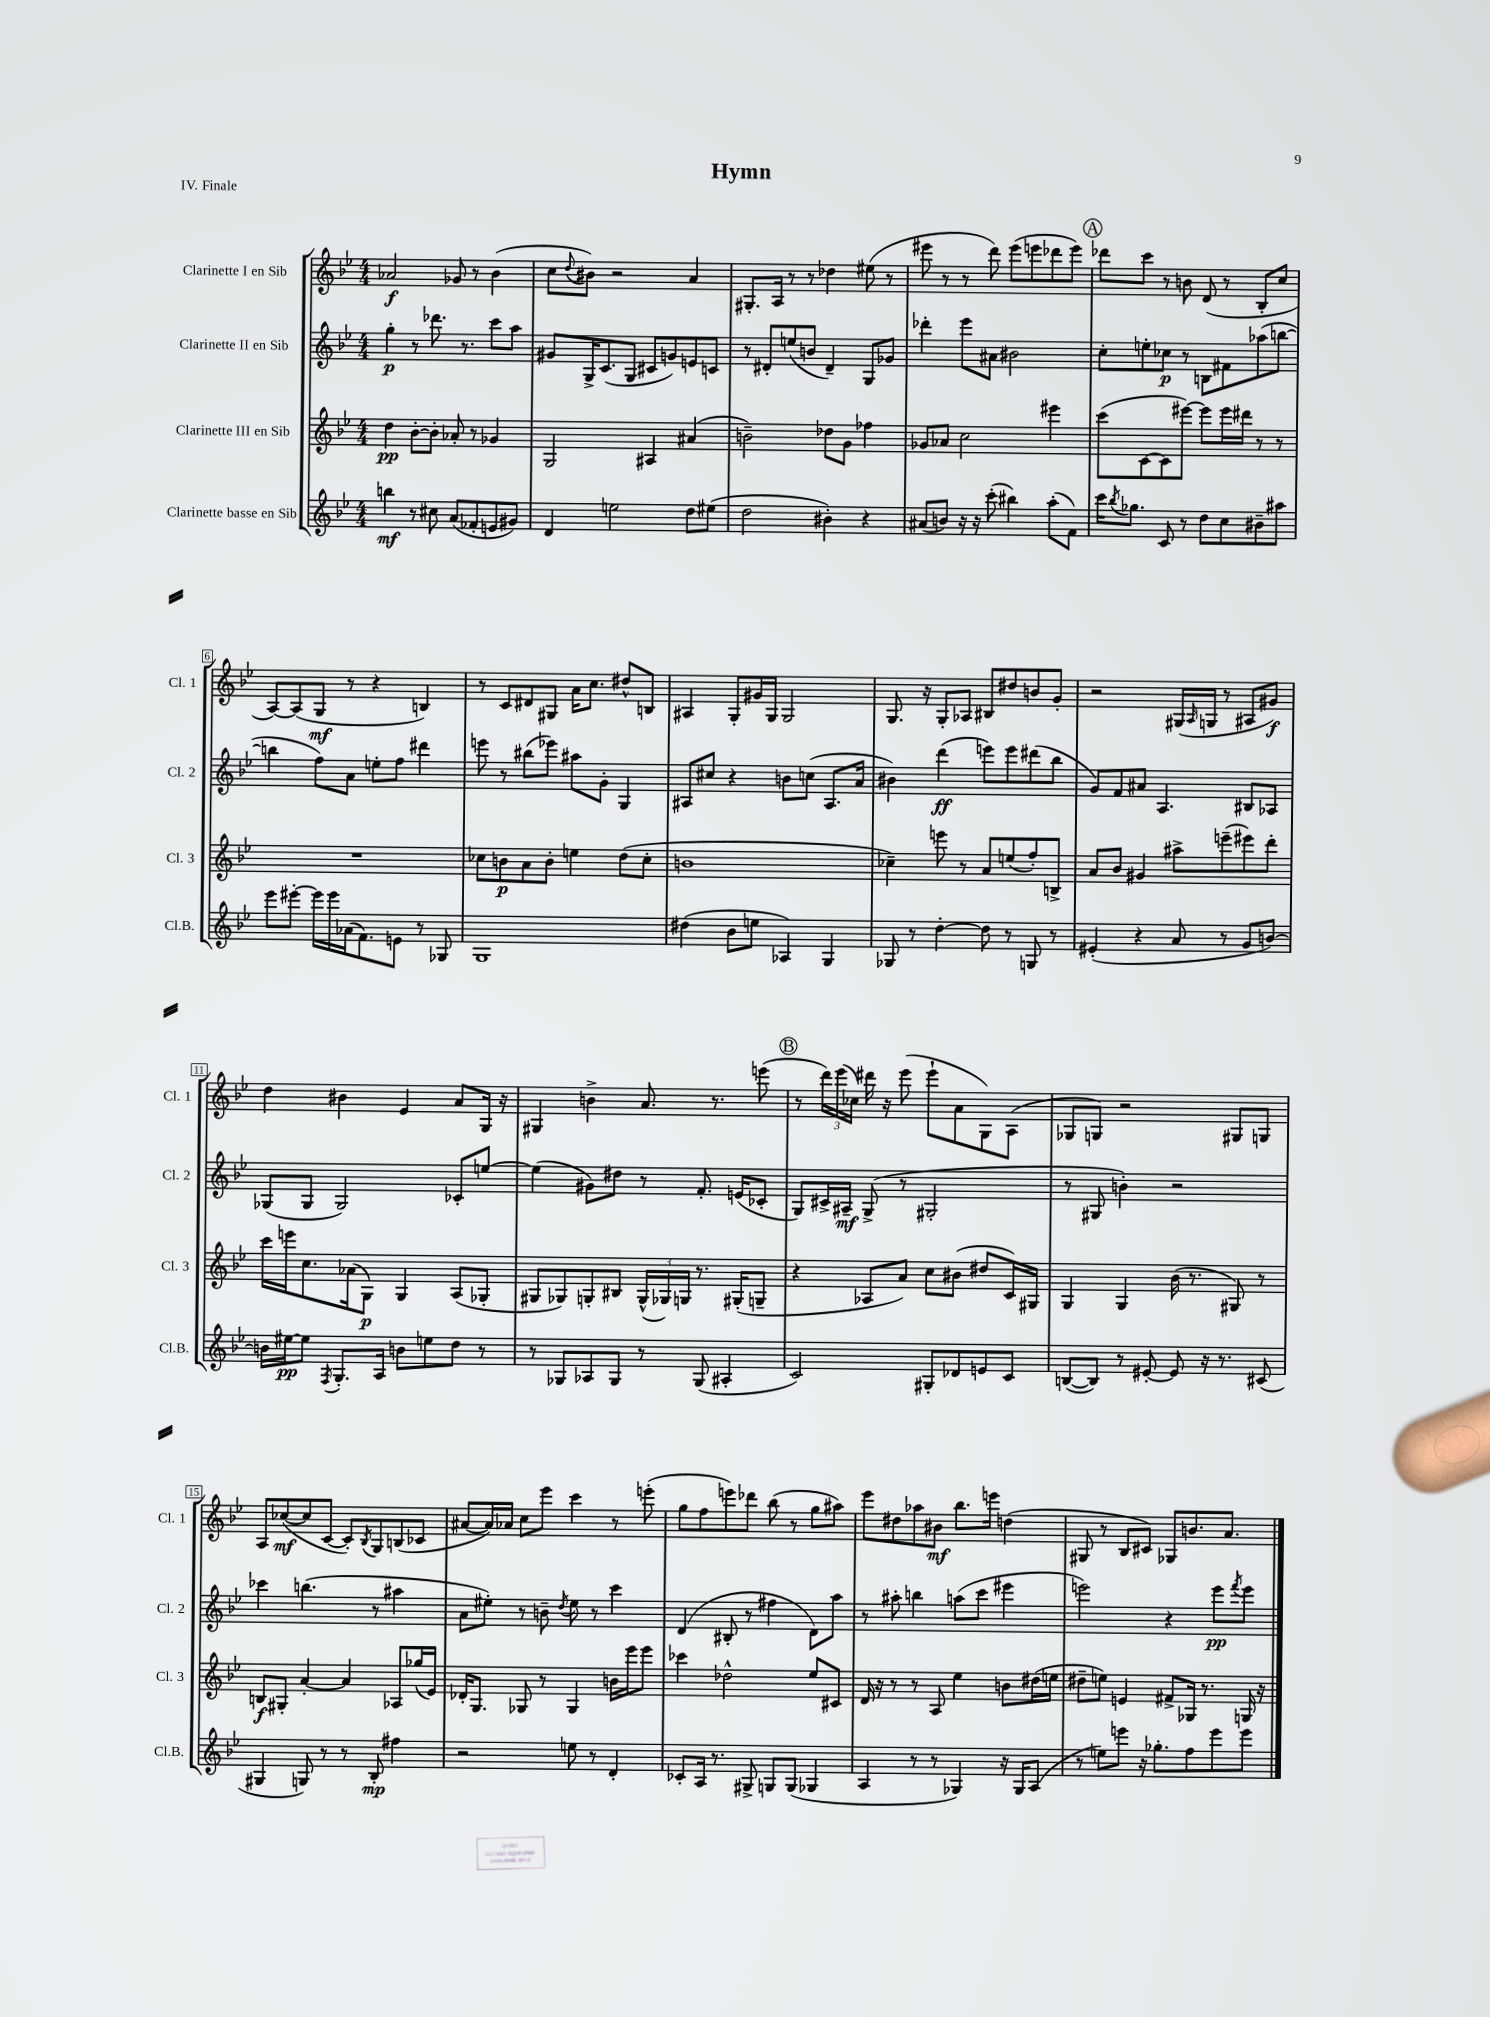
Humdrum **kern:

**kern	**dynam	**kern	**dynam	**kern	**dynam	**kern	**dynam
*part4	*part4	*part3	*part3	*part2	*part2	*part1	*part1
*staff4	*staff4	*staff3	*staff3	*staff2	*staff2	*staff1	*staff1
*I"Clarinette basse en Sib	*	*I"Clarinette III en Sib	*	*I"Clarinette II en Sib	*	*I"Clarinette I en Sib	*
*I'Cl.B.	*	*I'Cl. 3	*	*I'Cl. 2	*	*I'Cl. 1	*
*clefG2	*	*clefG2	*	*clefG2	*	*clefG2	*
*k[b-e-]	*	*k[b-e-]	*	*k[b-e-]	*	*k[b-e-]	*
*M4/4	*	*M4/4	*	*M4/4	*	*M4/4	*
=1	=1	=1	=1	=1	=1	=1	=1
4bbn\	mf	4dd\	pp	4gg'\	p	2a-X/	f
8r	.	[8b-'\L	.	8r	.	.	.
8cc#X\	.	8b-'\J]	.	8.ddd-X\	.	.	.
(8a/L	.	8a-X'/	.	.	.	8g-X/	.
.	.	.	.	8.r	.	.	.
8f-X'/	.	8r	.	.	.	8r	.
8en/	.	4g-X/	.	8ccc\L	.	(4b-\	.
8g#X/J)	.	.	.	8aa\J	.	.	.
=2	=2	=2	=2	=2	=2	=2	=2
4d/	.	2G/	.	8g#X/L	.	8cc\L	.
.	.	.	.	.	.	8qqdd/	.
.	.	.	.	16G^/K	.	8b#X\J)	.
.	.	.	.	(8.c/	.	.	.
2een\	.	.	.	.	.	2r	.
.	.	.	.	8G/J	.	.	.
.	.	4A#X/	.	8c#X/L	.	.	.
.	.	.	.	8gn/)	.	.	.
8dd\L	.	(4a#X/	.	8en/	.	4a/	.
(8ee#X\J	.	.	.	8cn/J	.	.	.
=3	=3	=3	=3	=3	=3	=3	=3
2dd\	.	2bn~\)	.	8r	.	8.G#X'/L	.
.	.	.	.	8d#X'/L	.	.	.
.	.	.	.	.	.	16A/Jk	.
.	.	.	.	(8een/	.	8r	.
.	.	.	.	8bn/J	.	8r	.
4b#X'\)	.	8dd-X\L	.	4d#~/)	.	4dd-X\	.
.	.	8g\J	.	.	.	.	.
4r	.	4ff-X\	.	8G/L	.	(8ee#X\	.
.	.	.	.	8g-X/J	.	8r	.
=4	=4	=4	=4	=4	=4	=4	=4
(8a#X/L	.	8g-X/L	.	4ddd-X'\	.	8eee#X\	.
8bn/J)	.	8a-X/J	.	.	.	8r	.
16r	.	2cc\	.	8eee-\L	.	8r	.
16r	.	.	.	.	.	.	.
(8ccc'\	.	.	.	8a#X\J	.	8ddd\)	.
4bb#X\)	.	.	.	2b#X\	.	(8eee#\L	.
.	.	.	.	.	.	8eeen\	.
(8aa'\L	.	4eee#X\	.	.	.	8ddd-X\	.
8f\J)	.	.	.	.	.	8eee\J)	.
!!LO:REH:place=s1:t=A
=5	=5	=5	=5	=5	=5	=5	=5
16ccc\KL	.	(8ccc\L	.	8cc'\L	.	8ddd-X\L	.
8qbb-/	.	.	.	.	.	.	.
8.gg-X\J	.	.	.	.	.	.	.
.	.	[8c\	.	8een'\	.	8ccc\J	.
8c/	.	8c\]	.	8cc-X\J	p	8r	.
8r	.	[8eee#X\J)	.	8r	.	8bn\	.
8dd\L	.	8eee#\L]	.	8Bn\L	.	(8d/	.
8cc\	.	16eee#\L	.	8f#X\	.	8r	.
.	.	16ddd#X\JJ	.	.	.	.	.
8b#X~\	.	8r	.	(8aa-X\	.	8B-'/L	.
8aa#X\J	.	8r	.	[8bbn\J	.	8cc/J	.
!!LO:LB:g=z
=6	=6	=6	=6	=6	=6	=6	=6
8eee-\L	.	1r	.	4bbn\]	.	[8A/L)	.
[8eee#X'\J	.	.	.	.	.	(8A/]	.
16eee#\LL]	.	.	.	8ff\L)	.	8G/J	mf
16eee#\	.	.	.	.	.	.	.
(16a-X\J	.	.	.	8a\J	.	8r	.
8.f\)	.	.	.	.	.	.	.
.	.	.	.	8een'\L	.	4r	.
8en\J	.	.	.	8ff\J	.	.	.
8r	.	.	.	4ddd#X\	.	4Bn/)	.
8G-X/	.	.	.	.	.	.	.
=7	=7	=7	=7	=7	=7	=7	=7
1G	.	8cc-X\L	.	8eeen\	.	8r	.
.	.	8bn\	p	8r	.	8c/L	.
.	.	8a\	.	(8bb#X\L	.	8d#X/	.
.	.	8b'\J	.	8eee-X\J)	.	8G#X/J	.
.	.	4een\	.	8aa#X\L	.	16a\KL	.
.	.	.	.	.	.	8.cc\J	.
.	.	.	.	8g'\J	.	.	.
.	.	(8dd\L	.	4G/	.	8dd#X^^/L	.
.	.	8cc-'\J	.	.	.	8Bn/J	.
=8	=8	=8	=8	=8	=8	=8	=8
(4dd#X\	.	1bn	.	8A#X/L	.	4A#X/	.
.	.	.	.	8cc#X/J	.	.	.
8b-\L	.	.	.	4r	.	8G'/L	.
8een\J	.	.	.	.	.	16g#X/L	.
.	.	.	.	.	.	16G/JJ	.
4A-X/)	.	.	.	8bn\L	.	2G/	.
.	.	.	.	(8ccn\J	.	.	.
4G/	.	.	.	8.A#/L	.	.	.
.	.	.	.	16a/Jk	.	.	.
=9	=9	=9	=9	=9	=9	=9	=9
8G-X/	.	4cc-X~\)	.	4b#X\)	.	8.G/	.
8r	.	.	.	.	.	.	.
.	.	.	.	.	.	16r	.
[4dd'\	.	8eeen\	.	(4ddd\	ff	8G'/L	.
.	.	8r	.	.	.	8A-X/J	.
8dd\]	.	8a/L	.	8eeen\L)	.	8B#X/L	.
8r	.	(8een/	.	8eee\	.	8dd#X/	.
8Gn/	.	8ff'/)	.	(8ddd#X\	.	8bn/	.
8r	.	8Bn^/J	.	8bb-\J	.	8g'/J	.
=10	=10	=10	=10	=10	=10	=10	=10
(4e#X'/	.	8a/L	.	8g/L)	.	2r	.
.	.	8b-/J	.	8f/	.	.	.
4r	.	4g#X/	.	8a#X/J	.	.	.
.	.	.	.	4.A/	.	.	.
8a/	.	8aa#X^\L	.	.	.	(16G#X/LL	.
.	.	.	.	.	.	16qqA/	.
.	.	.	.	.	.	16Gn/JJ	.
8r	.	(8eeen~\	.	.	.	8r	.
8g/L	.	8eee#X\)	.	8B#X/L	.	8A#X/L	.
[8bn/J)	.	8ddd'\J	.	8A-X/J	.	8g#X/J)	f
!!LO:LB:g=z
=11	=11	=11	=11	=11	=11	=11	=11
16bn\LL]	.	16ccc\LL	.	(8G-X/L	.	4dd\	.
[16ee#X\J	pp	16eeen\J	.	.	.	.	.
8ee#\J]	.	8.cc\	.	8G-/J	.	.	.
8qF/	.	.	.	.	.	.	.
8.G'/L	.	.	.	2G-/)	.	4b#X\	.
.	.	(16a-X\k	.	.	.	.	.
.	.	8G\J)	p	.	.	.	.
16A/Jk	.	.	.	.	.	.	.
8bn\L	.	4G/	.	.	.	4e-/	.
8een\	.	.	.	.	.	.	.
8dd\J	.	(8A/L	.	8c-X'/L	.	8a/L	.
8r	.	8G-X'/J	.	[8een/J	.	16G/Jk	.
.	.	.	.	.	.	16r	.
=12	=12	=12	=12	=12	=12	=12	=12
8r	.	8G#X/L	.	(4ee\]	.	4G#X/	.
8G-X/L	.	8G-X/)	.	.	.	.	.
8A-X/	.	8Gn'/	.	8g#X\L)	.	4bn^\	.
8G-/J	.	8B#X/J	.	8dd#X\J	.	.	.
8r	.	(24G^^/LL	.	8r	.	8.a/	.
.	.	24G-X/)	.	.	.	.	.
.	.	24Gn/JJ	.	.	.	.	.
(8G-/	.	8.r	.	8.f'/	.	.	.
.	.	.	.	.	.	8.r	.
4A#X'/	.	.	.	.	.	.	.
.	.	(16G#X'/KL	.	(16en/KL	.	.	.
.	.	8Gn~/J	.	8c-X'/J	.	(8eeen\	.
!!LO:REH:place=s1:t=B
=13	=13	=13	=13	=13	=13	=13	=13
2c/)	.	4r	.	8G/L)	.	8r	.
.	.	.	.	16c#X^/L	.	24ddd\LL)	.
.	.	.	.	.	.	(24eee-\	.
.	.	.	.	16A#X~/JJ	mf	.	.
.	.	.	.	.	.	24cc-X\JJ)	.
.	.	8A-X/L	.	(8G^/	.	16ddd#X\	.
.	.	.	.	.	.	16r	.
.	.	8a/J)	.	8r	.	(8eee-\	.
8G#X'/L	.	8cc\L	.	2G#X'/	.	8eee-`\L	.
8d-X/	.	(8b#X\J	.	.	.	8a\	.
8en/	.	8dd#X/L	.	.	.	8G\)	.
8c/J	.	16c/L)	.	.	.	(8A\J	.
.	.	16G#X/JJ	.	.	.	.	.
=14	=14	=14	=14	=14	=14	=14	=14
([8Bn/L	.	4G/	.	8r	.	8G-X/L	.
8B/J])	.	.	.	8G#X/	.	8Gn/J)	.
8r	.	4G/	.	4bn'\)	.	2r	.
[8e#X'/	.	.	.	.	.	.	.
8e#/]	.	(16b-\	.	2r	.	.	.
.	.	8.r	.	.	.	.	.
16r	.	.	.	.	.	.	.
8.r	.	.	.	.	.	.	.
.	.	8G#X/)	.	.	.	8G#X/L	.
(8c#X/	.	8r	.	.	.	8Gn/J	.
!!LO:LB:g=z
=15	=15	=15	=15	=15	=15	=15	=15
4G#X/	.	8Bn/L	f	4ccc-X\	.	8A/L	.
.	.	8G#X'/J	.	.	.	([8cc-X/	mf
8Gn/)	.	[4a'/	.	(4.bbn\	.	8cc-/]	.
8r	.	.	.	.	.	[8c/J	.
8r	.	4a/]	.	.	.	8c'/L])	.
.	.	.	.	.	.	8qB-/	.
8B-'/	mp	.	.	8r	.	8G/	.
4ff#X\	.	8A-X/L	.	4aa#X\	.	(8Bn/	.
.	.	(16gg-X/L	.	.	.	8c-X/J	.
.	.	16e-/JJ)	.	.	.	.	.
=16	=16	=16	=16	=16	=16	=16	=16
2r	.	16d-X'/KL	.	8a\L	.	[8a#X/L	.
.	.	8.G/J	.	.	.	.	.
.	.	.	.	8ee#X'\J)	.	16a#/L])	.
.	.	.	.	.	.	16a-X/JJ	.
.	.	8G-X/	.	8r	.	8cc\L	.
.	.	8r	.	8bn~\	.	8eee-\J	.
.	.	.	.	8qdd/	.	.	.
8een\	.	4G-/	.	8ee#\	.	4ccc\	.
8r	.	.	.	8r	.	.	.
4d'/	.	16bn\LL	.	4ccc\	.	8r	.
.	.	16eee-\J	.	.	.	.	.
.	.	8eee-\J	.	.	.	(8eeen'\	.
=17	=17	=17	=17	=17	=17	=17	=17
8c-X'/L	.	4ccc-X\	.	(4d/	.	8gg\L	.
16A/Jk	.	.	.	.	.	8ff\	.
8.r	.	.	.	.	.	.	.
.	.	2dd-X^^\	.	8B#X'/	.	8eeen\)	.
8G#X^/	.	.	.	8r	.	8ddd-X\J	.
8Gn/L	.	.	.	4ff#X\	.	(8bb-\	.
(8G/J	.	.	.	.	.	8r	.
4G-X/	.	8ee-/L	.	8d\L)	.	8gg\L	.
.	.	8c#X/J	.	8aa\J	.	8aa#X\J)	.
=18	=18	=18	=18	=18	=18	=18	=18
4A/	.	16d/	.	8r	.	8eee-\L	.
.	.	16r	.	.	.	.	.
.	.	8r	.	8aa#X'\	.	8dd#X\	.
8r	.	8r	.	4bbn\	.	8aa-X\	.
8r	.	8A/	.	.	.	8b#X\J	mf
4G-X/)	.	4ee-\	.	(8aan\L	.	8.bb-\L	.
.	.	.	.	8ccc\J	.	.	.
.	.	.	.	.	.	16eeen\Jk	.
16r	.	8bn\L	.	4eee#X\	.	(4ddn\	.
16G-/KL	.	.	.	.	.	.	.
(8A/J	.	(16dd#X\L	.	.	.	.	.
.	.	16een\JJ	.	.	.	.	.
=19	=19	=19	=19	=19	=19	=19	=19
8r	.	8dd#X~\L	.	2eeen\)	.	8G#X/	.
8een\L)	.	8een\J)	.	.	.	8r	.
8eeen\J	.	4en/	.	.	.	8B-/L	.
16r	.	.	.	.	.	8c#X/J)	.
8.gg-X'\L	.	.	.	.	.	.	.
.	.	8f#X^/L	.	4r	.	8G-X/L	.
8ff\	.	16G-X/Jk	.	.	.	8.bn/	.
.	.	8.r	.	.	.	.	.
8eee\	.	.	.	8eee\L	pp	.	.
.	.	.	.	.	.	8.a/J	.
.	.	.	.	8qfff/	.	.	.
8eee\J	.	16Gn/	.	8eee\J	.	.	.
.	.	16r	.	.	.	.	.
==	==	==	==	==	==	==	==
*-	*-	*-	*-	*-	*-	*-	*-
